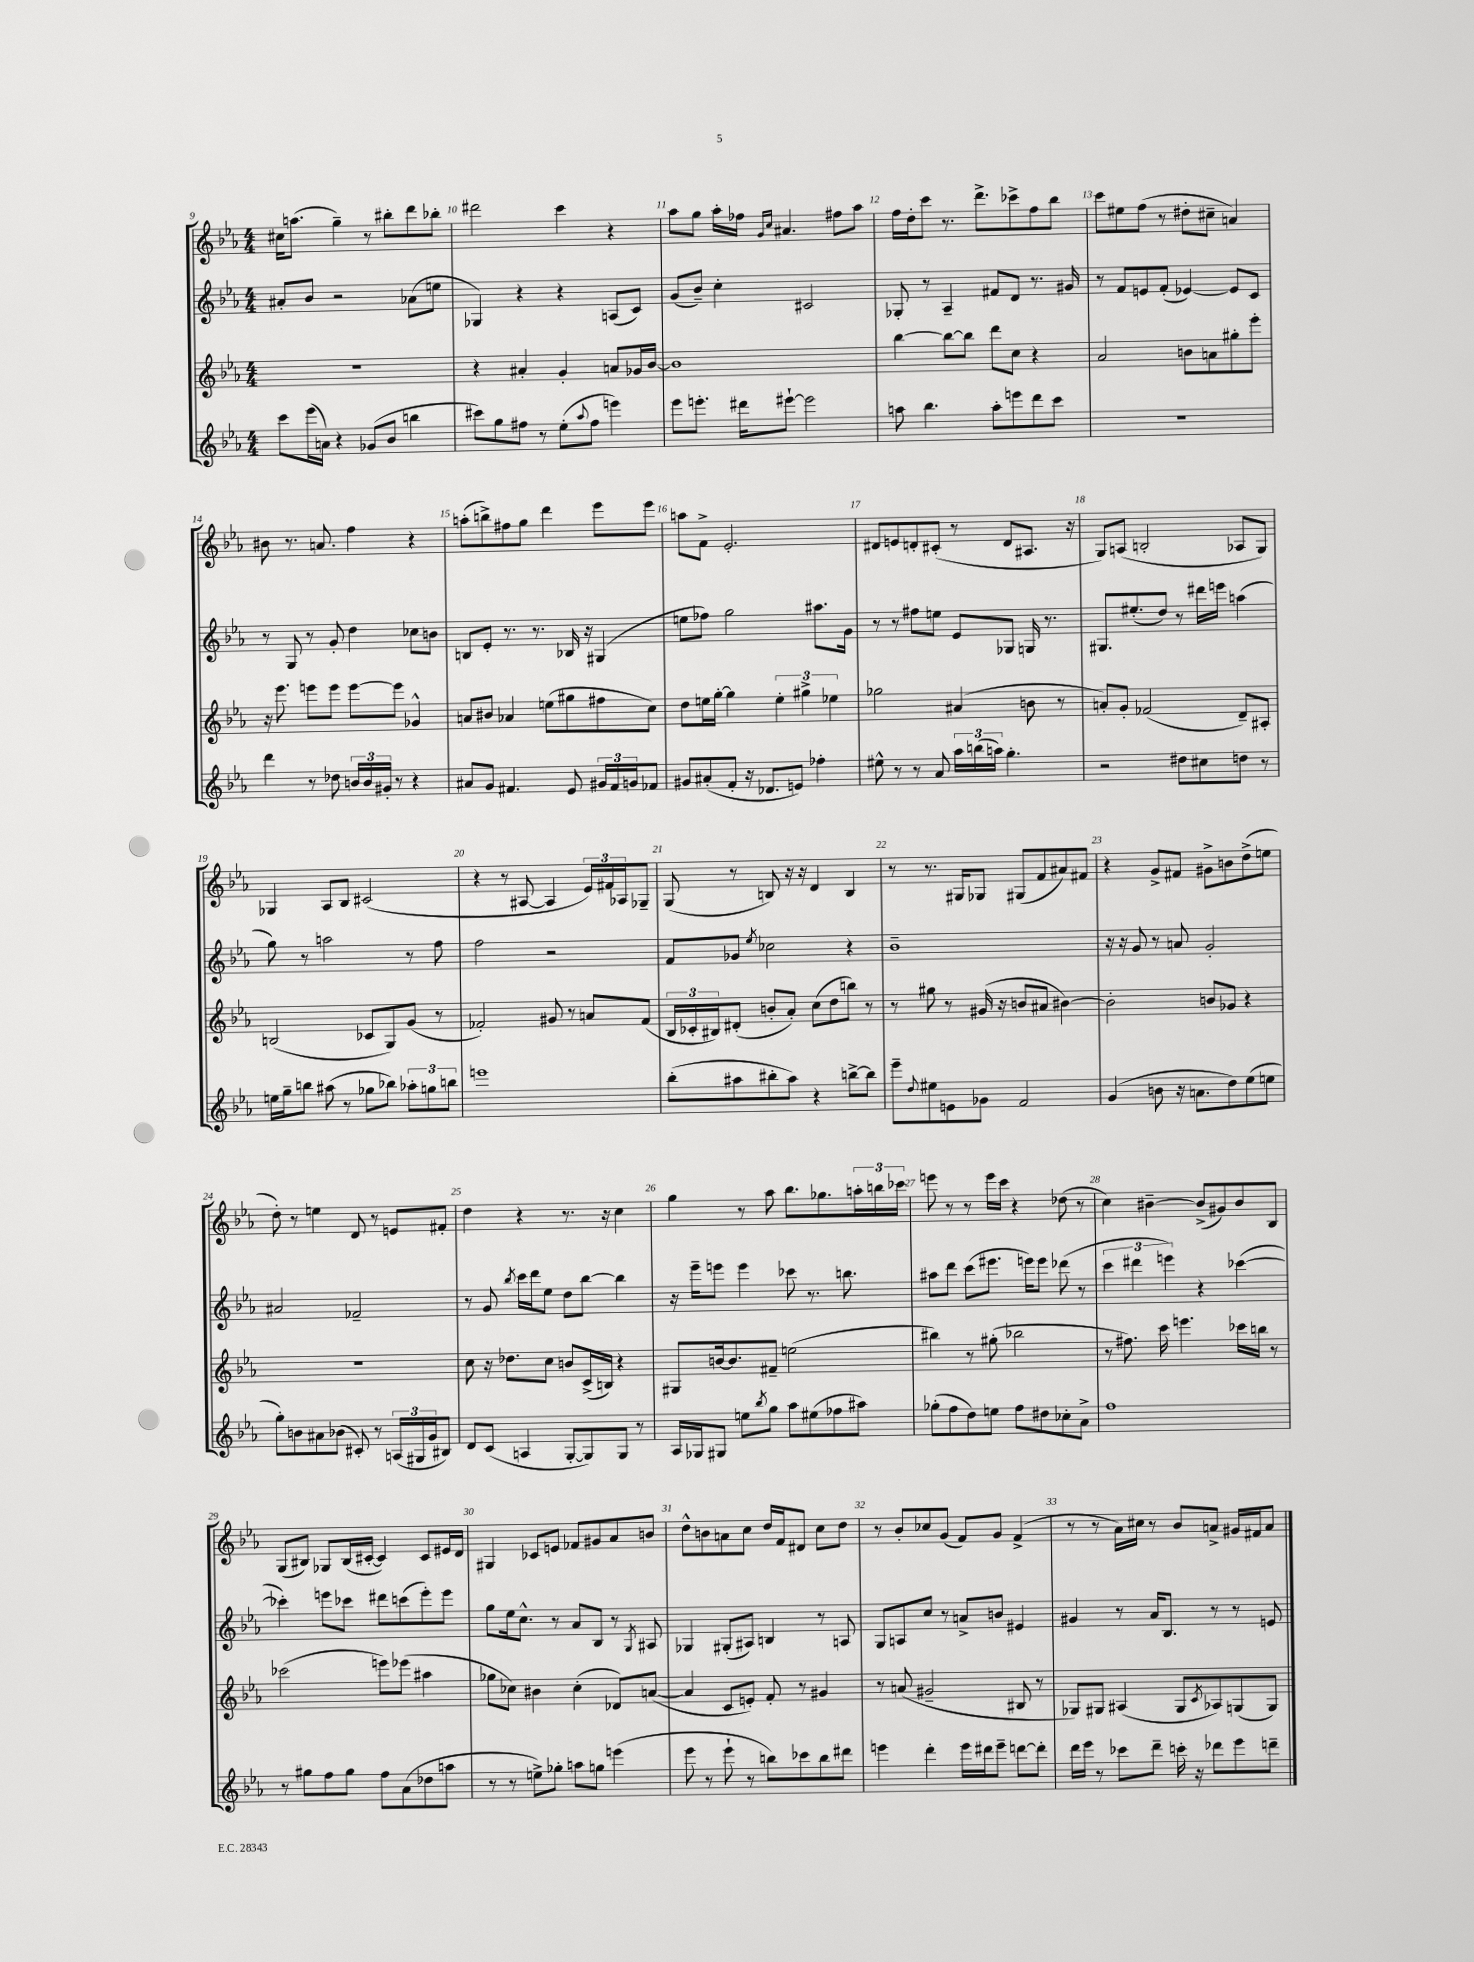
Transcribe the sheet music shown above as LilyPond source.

<<
\new StaffGroup <<
\new Staff = "s0" {
    \clef treble \key ees \major \numericTimeSignature \time 4/4
    cis''16 a''8.( g''4--) r8 bis''8-. d'''8 bes''8-. |
    dis'''2 c'''4 r4 |
    aes''8 g''8 aes''16-. fes''16 \grace { g'16 c''16 } ais'4. fis''8 aes''8 |
    f''16 d''16-. c'''8 r8. d'''8.-> ces'''8-> f''8 bes''8 |
    c'''8 eis''8 f''8( r8 dis''8-. cis''8-- a'4) |
    bis'8 r8. a'8. f''4 r4 |
    a''8-.( b''8->) fis''8 g''8 d'''4 ees'''8 ees'''8 |
    a''8 f'8-> ees'2.-. |
    dis'8 e'8 d'8-. cis'8-.( r8 d'8 ais8. r16 |
    g8) a8( b2-. aes8 g8) |
    ges4 aes8 bes8 cis'2( |
    r4 r8 ais8~ ais4 \tuplet 3/2 { ees'16) fis'16 aes16 } ges8-- |
    g8( r8 b8) r16 r16 d'4 b4 |
    r8 r8. gis16 ges8 gis8( f'8 ais'8) fis'8 |
    r4 g'8-> fis'8 gis'8-> b'8 d''8->( e''8 |
    d''8-.) r8 e''4 d'8 r8 e'8 fis'8-. |
    d''4 r4 r8. r16 c''4 |
    g''4 r8 aes''8 bes''8. ges''8. \tuplet 3/2 { a''16-. b''16 ces'''16 } |
    e'''8 r8 r8 e'''16 c'''16 r4 des''8( r8 |
    c''4) bis'4~-- bis'8->( gis'8) bis'8 bes8 |
    g8( bis8) ges8 bis16( cis'16~-. cis'4) cis'8 eis'16 d'16 |
    gis4 ces'8 e'8 fes'8 gis'8 aes'8 b'8 |
    d''8-^ b'8 a'8 c''8 d''16 f'16 dis'8 c''8 d''8 |
    r8 bes'8-. ces''8 g'8( f'8) g'8 f'4->( |
    r8 r8 aes'16) cis''16 r8 bes'8 a'8-> gis'16 fis'16 a'8 \bar "|." |
}
\new Staff = "s1" {
    \clef treble \key ees \major \numericTimeSignature \time 4/4
    ais'8-. bes'8 r2 aes'8( e''8 |
    ges4) r4 r4 a8( c'8) |
    g'8( bes'8--) c''4-. cis'2 |
    ges8-. r8 aes4-- fis'8 d'8 r8. gis'16 |
    r8 f'8 e'8 f'8-.( ees'4~) ees'8 c'8 |
    r8 g8 r8 g'8-. d''4 ces''8 b'8 |
    b8 ees'8-. r8. r8. bes16 r16 gis4( |
    e''8 fes''8) g''2 ais''8. g'16 |
    r8 r8 fis''8 e''8 ees'8 ges8 g16 r8. |
    gis8. eis''8.-.( d''8) r8 dis'''16 e'''16 a''4( |
    g''8) r8 a''2 r8 f''8 |
    f''2 r2 |
    f'8 ges'8 \acciaccatura { ees''8 } ces''2 r4 |
    bes'1-- |
    r16 r16 g'8 r8 a'8 g'2-. |
    ais'2 fes'2-- |
    r8 g'8 \acciaccatura { bes''8 } c'''16 d'''16 ees''8 d''8 bes''8~ bes''4 |
    r16 ees'''16-- e'''8 e'''4 ces'''8 r8. b''8. |
    ais''8 d'''8 c'''8( eis'''8. e'''16) e'''8 des'''8( r8 |
    \tuplet 3/2 { c'''4 dis'''4 e'''4) } r4 ces'''4~( |
    ces'''4-.) e'''8 ces'''8 dis'''8 c'''8( e'''8-.) e'''8 |
    g''8 ees''16 c''8.-^ r8 aes'8 bes8 r8 \acciaccatura { g8 } ais8 |
    ges4 gis8-.( ais8) b4 r8 a8 |
    g8 a8 c''8 r8 a'8-> b'8 eis'4 |
    gis'4 r8 aes'16 bes8. r8 r8 e'8 \bar "|." |
}
\new Staff = "s2" {
    \clef treble \key ees \major \numericTimeSignature \time 4/4
    r1 |
    r4 ais'4-. g'4-. a'8 ges'16 bes'16~ |
    bes'1 |
    bes''4~ bes''8~ bes''8 d'''8 c''8 r4 |
    aes'2 b'8 a'8 gis''8-. ees'''8-. |
    r16 ees'''8. e'''8 e'''8 e'''8~ e'''8 ges'4-^ |
    a'8 bis'8 aes'4 e''8( gis''8 fis''8 c''8) |
    d''8 e''16 g''16~-. g''4 \tuplet 3/2 { e''4-. gis''4-> ees''4 } |
    ges''2 ais'4( b'8 r8 |
    a'8-.) g'8-. fes'2( d'8--) ais8-. |
    b2( ces'8 g8) g'8( r8 |
    fes'2-.) gis'8 r8 a'8 fes'8( |
    \tuplet 3/2 { bes16 ces'16-. bis16) } dis'8-.( b'8-. aes'8-.) c''8( d''8 b''8) r8 |
    r8 gis''8 r8 gis'16( r16 b'8 ais'8 bis'4~) |
    bis'2-. b'8 ges'8 r4 |
    R1 |
    c''8 r16 des''8. c''8 b'8 c'16->( b16) r4 |
    gis8 b'16~ b'8. fis'8-- e''2( |
    bis''4) r8 gis''8-.( bes''2 |
    r8 fis''8.) c'''16 e'''4. ces'''16 b''16 r8 |
    ces'''2( e'''8) ees'''8( ais''4 |
    ges''8 ces''8) bis'4 ces''4-.( des'8) a'8~( |
    a'4 c'8 e'8-.) f'8-. r8 gis'4 |
    r8 a'8( gis'2-- bis8 r8 |
    ges8) gis8 ais4( gis8 \acciaccatura { c'8 } aes8) g8( g8) \bar "|." |
}
\new Staff = "s3" {
    \clef treble \key ees \major \numericTimeSignature \time 4/4
    c'''8 ees'''16( a'16) r4 ges'8( bes'8 b''4 |
    cis'''8) g''8 fis''8 r8 ees''8-.( \appoggiatura { aes''8 } fis''8 e'''4) |
    ees'''8 e'''8.-. dis'''16 eis'''8~-! eis'''2 |
    a''8 bes''4. a''8-. e'''8 d'''8 c'''8 |
    R1 |
    d'''4 r8 des''8 \tuplet 3/2 { b'16 b'16 gis'16-. } r8 r4 |
    ais'8 g'8 fis'4. ees'8 \tuplet 3/2 { gis'16 fis'16 g'16 } fes'8 |
    gis'8 ais'8-.( f'8-. r16 des'8. e'8) fes''4-. |
    eis''8-^ r8 r8 aes'8 \tuplet 3/2 { aes''16 b''16( a''16) } g''4.-. |
    r2 dis''8 cis''8 d''8 r8 |
    e''16 g''16-- b''8 ais''8( r8 ges''8 bes''8) \tuplet 3/2 { aes''8-. g''8 b''8 } |
    e'''1 |
    bes''8-.( ais''8 bis''8-. ais''8) r4 b''8~-> b''8 |
    ees'''8-- \appoggiatura { d''8 } eis''8 e'8 ges'8 f'2 |
    g'4( b'8 r16 a'8. d''8) ees''8( e''8 |
    g''8-.) b'8 ais'8 bes'8( cis'8-.) r8 \tuplet 3/2 { a16( gis16 g'16 } bis8) |
    d'8 c'8( a4 g8~-. g8) g8 r8 |
    aes16 ges16 gis8 e''8 \acciaccatura { bes''8 } g''8 aes''8 eis''8( fes''8 ais''8) |
    ges''8-.( f''8 d''8) e''8 f''8 dis''8 ces''8-. aes'8-> |
    f''1 |
    r8 gis''8 f''8 gis''8 f''8 aes'8( des''8 a''8 |
    r8 r8 e''8->) ges''8-. a''8 g''8 e'''4( |
    ees'''8 r8 ees'''8-! r8 b''8) ces'''8 b''8 dis'''8 |
    e'''4 d'''4-. e'''16 dis'''16 e'''8-- d'''8~ d'''8-. |
    d'''16 ees'''16 r8 ces'''8 d'''8-- c'''16-. r16 des'''8 ees'''8 d'''8-- \bar "|." |
}
>>
>>
\layout { \context { \Score currentBarNumber = #9 \override BarNumber.break-visibility = ##(#f #t #t) barNumberVisibility = #all-bar-numbers-visible } }
